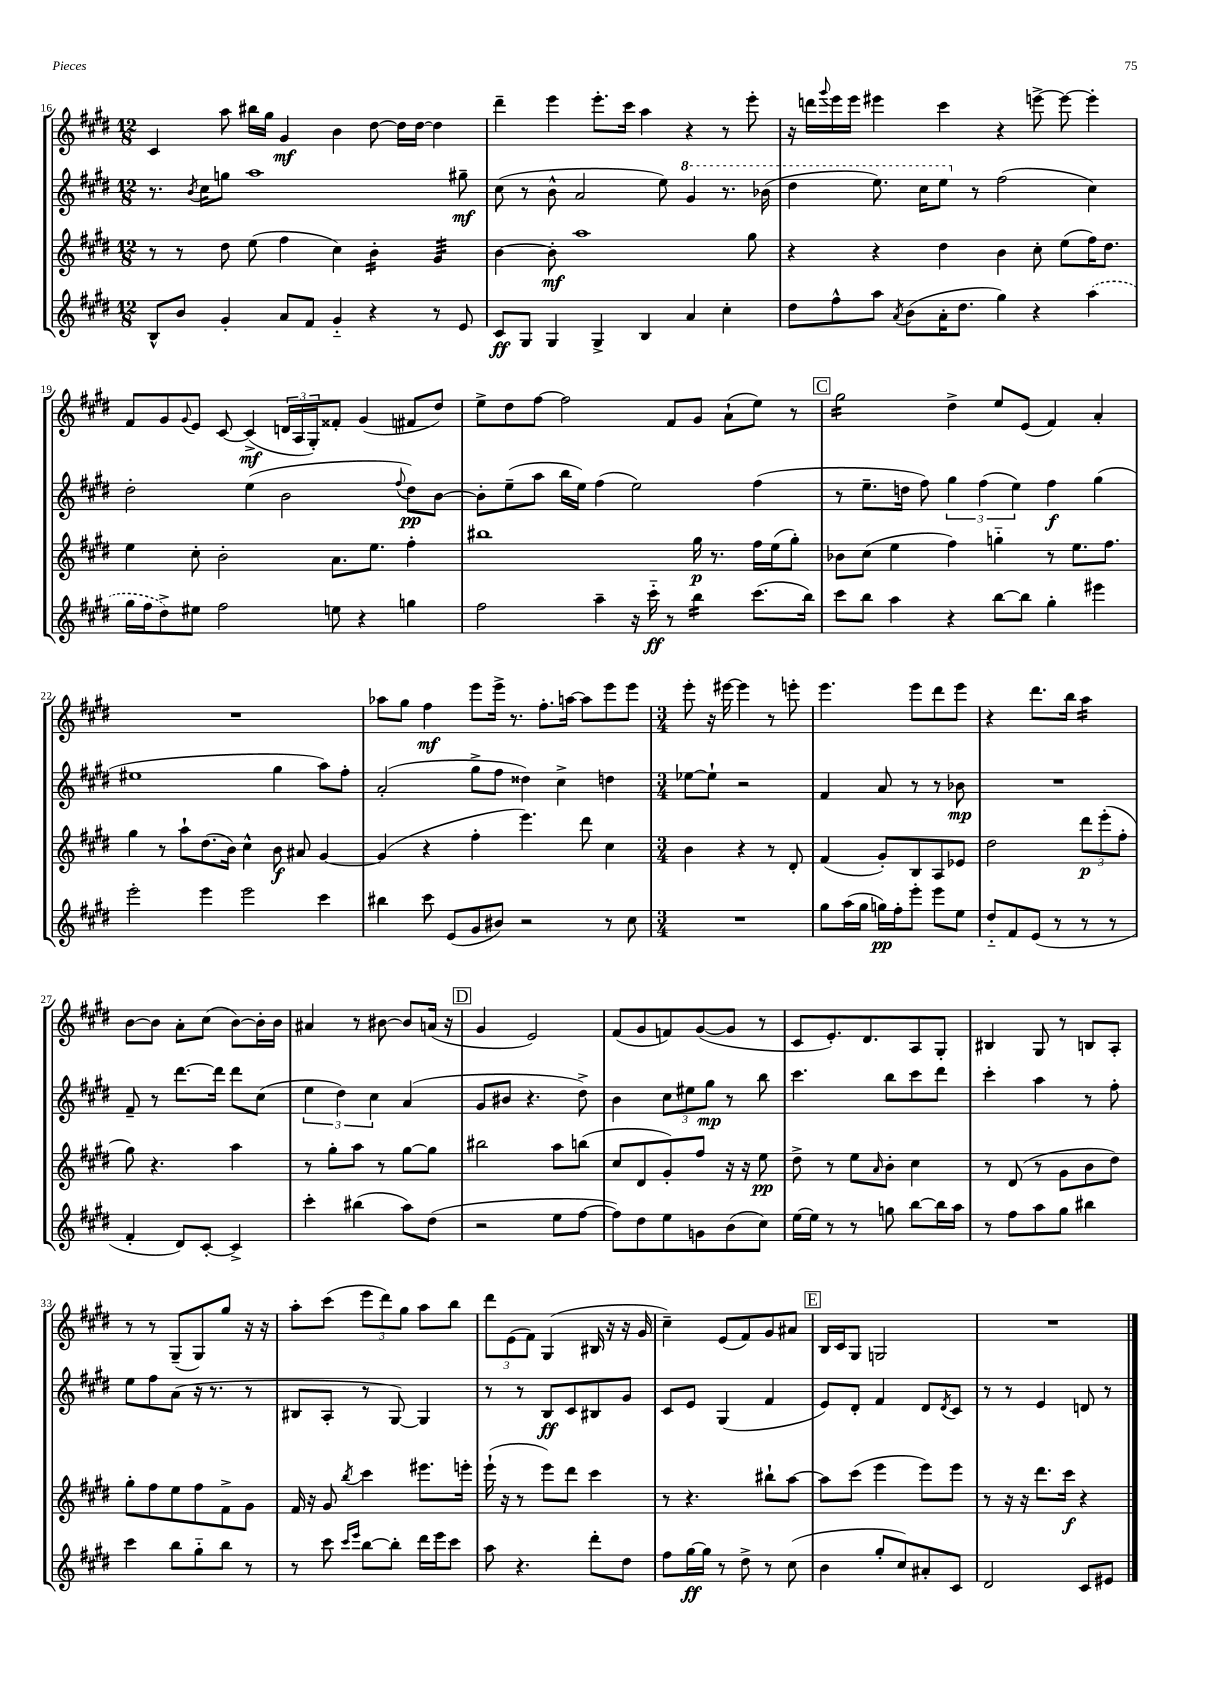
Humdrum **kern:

**kern	**kern	**kern	**kern
*staff4	*staff3	*staff2	*staff1
*clefG2	*clefG2	*clefG2	*clefG2
*k[f#c#g#d#]	*k[f#c#g#d#]	*k[f#c#g#d#]	*k[f#c#g#d#]
*M12/8	*M12/8	*M12/8	*M12/8
8B^^	8r	8.r	4c#
8b	8r	.	.
.	.	8qb	.
.	.	16cc#	.
4g#'	8dd#	8gg	8aa
.	(8ee	1aa	16bb#
.	.	.	16gg#
8a	4ff#	.	4g#
8f#	.	.	.
4g#'~	4cc#)	.	4b
4r	4b'	.	[8dd#
.	.	.	16dd#]
.	.	.	[16dd#
8r	4g#	.	4dd#]
8e	.	8gg#~	.
=	=	=	=
8c#	[4b	(8cc#	4ddd#~
8G#	.	8r	.
4G#	8b']	8b^^	4eee
.	1aa	2a	.
4G#^	.	.	8.eee'
.	.	.	16ccc#
4B	.	.	4aa
.	.	8ee)	.
4a	.	4gg#	4r
4cc#'	.	8.r	8r
.	8gg#	.	8eee'
.	.	(16bb-	.
=	=	=	=
8dd#	4r	4ddd#	16r
.	.	.	16ddd
.	.	.	8qqggg#
8ff#^^	.	.	16eee
.	.	.	16eee
8aa	4r	8.eee)	4eee#
8qa	.	.	.
(8b	.	.	.
.	.	16ccc#	.
16a'	4dd#	8eee	4ccc#
8.dd#	.	.	.
.	.	8r	.
4gg#)	4b	(2ff#	4r
4r	8cc#'	.	[8eee^
.	(8ee	.	8eee_
(4aa	16ff#)	4cc#)	4eee']
.	8.dd#	.	.
=	=	=	=
16gg#	4ee	2dd#'	8f#
16ff#	.	.	.
8dd#^)	.	.	8g#
.	.	.	8qqg#
8ee#	8cc#'	.	8e
2ff#	2b'	.	[8c#
.	.	(4ee	(4c#^]
.	.	2b	24d
.	.	.	24A
.	.	.	24G#')
8ee	8.a	.	8f##'
4r	.	.	(4g#
.	8.ee	.	.
.	.	8qqff#	.
4gg	4ff#'	8dd#)	8f#
.	.	[8b	8dd#)
=	=	=	=
2ff#	1bb#	8b']	8ee^
.	.	(8ee~	8dd#
.	.	8aa	[8ff#
.	.	16bb	2ff#]
.	.	16ee)	.
4aa~	.	(4ff#	.
16r	.	2ee)	.
16ccc#'~	.	.	.
8r	.	.	8f#
4bb	16gg#	.	8g#
.	8.r	.	.
.	.	.	(8a`
(8.ccc#	16ff#	(4ff#	8ee)
.	(16ee	.	.
.	8gg#')	.	8r
16bb)	.	.	.
=	=	=	=
8ccc#	8b-	8r	2gg#
8bb	(8cc#	8.ee~	.
4aa	4ee	.	.
.	.	16dd	.
.	.	8ff#)	.
4r	4ff#)	6gg#	4dd#^
.	.	(6ff#	.
[8bb	4gg'~	.	8ee
.	.	6ee)	.
8bb]	.	.	(8e
4gg#'	8r	4ff#	4f#)
.	8.ee	.	.
4eee#	.	(4gg#	4a'
.	8.ff#	.	.
=	=	=	=
2eee'	4gg#	1ee#	1.r
.	8r	.	.
.	8aa`	.	.
4eee	(8.dd#	.	.
.	16b)	.	.
2eee	4cc#^^	.	.
.	8b	4gg#	.
.	8a#	.	.
4ccc#	[4g#	8aa)	.
.	.	8ff#'	.
=	=	=	=
4bb#	(4g#]	(2a'	8aa-
.	.	.	8gg#
8ccc#	4r	.	4ff#
(8e	.	.	.
8g#	4ff#'	8gg#^	8eee
8b#)	.	8ff#	16eee^
.	.	.	8.r
2r	4.eee)	4dd##)	.
.	.	.	8.ff#'
.	.	4cc#^	.
.	.	.	[16aa
.	8ddd#	.	8aa]
8r	4cc#	4dd	8eee
8cc#	.	.	8eee
=	=	=	=
*M3/4	*M3/4	*M3/4	*M3/4
2.r	4b	[8ee-	8eee'
.	.	8ee-`]	16r
.	.	.	[16eee#
.	4r	2r	4eee#]
.	8r	.	8r
.	8d#'	.	8eee'
=	=	=	=
8gg#	(4f#	4f#	4.eee
(16aa	.	.	.
16gg#	.	.	.
16gg)	8g#')	8a	.
16ff#'	.	.	.
8eee'	8B	8r	8eee
8eee	8A	8r	8ddd#
8ee	8e-	8b-	8eee
=	=	=	=
8dd#'~	2dd#	2.r	4r
8f#	.	.	.
(8e	.	.	8.ddd#
8r	.	.	.
.	.	.	16bb
8r	12ddd#	.	4aa
.	(12eee'	.	.
8r	.	.	.
.	12ff#'	.	.
=	=	=	=
4f#'	8gg#)	8f#~	[8b
.	4.r	8r	8b]
8d#)	.	[8.ddd#	8a'
[8c#'	.	.	(8cc#
.	.	16ddd#]	.
4c#^]	4aa	8ddd#	[8b)
.	.	(8cc#	16b']
.	.	.	16b
=	=	=	=
4ccc#'	8r	6ee	4a#
.	8gg#'	.	.
.	.	6dd#)	.
(4bb#	8aa	.	8r
.	.	6cc#	.
.	8r	.	[8b#
8aa)	[8gg#	(4a	8b#]
(8dd#	8gg#]	.	(16a
.	.	.	16r
=	=	=	=
2r	2bb#	8g#	4g#
.	.	8b#	.
.	.	4.r	2e)
8ee	8aa	.	.
[8ff#	(8bb	8dd#^)	.
=	=	=	=
8ff#])	8cc#	4b	(8f#
8dd#	8d#	.	8g#
8ee	8g#')	12cc#	8f)
.	.	12ee#	.
8g	8ff#	.	([8g#
.	.	12gg#	.
(8b	16r	8r	8g#]
.	16r	.	.
8cc#)	8ee	8bb	8r
=	=	=	=
[16ee	8dd#^	4.ccc#	8c#
16ee]	.	.	.
8r	8r	.	8.e')
8r	8ee	.	.
.	.	.	8.d#
.	16qqa	.	.
8gg	8b'	8bb	.
[8bb	4cc#	8ccc#	8A
16bb]	.	8ddd#	8G#'
16aa	.	.	.
=	=	=	=
8r	8r	4ccc#'	4B#
8ff#	(8d#	.	.
8aa	8r	4aa	8G#
8gg#	8g#	.	8r
4bb#	8b	8r	8B
.	8dd#)	8ff#'	8A'
=	=	=	=
4ccc#	8gg#'	8ee	8r
.	8ff#	8ff#	8r
8bb	8ee	(8a	(8G#~
8gg#'~	8ff#	16r	8G#)
.	.	8.r	.
8bb	8f#^	.	8gg#
8r	8g#	8r	16r
.	.	.	16r
=	=	=	=
8r	16f#	8B#	8aa'
.	16r	.	.
8ccc#	8g#	8A'	(8ccc#
16qqccc#	.	.	.
16qqeee	8qbb	.	.
[8bb	4ccc#	8r	12eee
.	.	.	12ddd#)
8bb']	.	[8G#)	.
.	.	.	12gg#
16ddd#	8.eee#	4G#]	8aa
16eee	.	.	.
8ccc#	.	.	8bb
.	16eee'	.	.
=	=	=	=
8aa	(16eee`	8r	12ddd#
.	16r	.	.
.	.	.	(12e
4.r	8r	8r	.
.	.	.	12f#)
.	8eee)	8B	(4G#
.	8ddd#	8c#	.
8ddd#'	4ccc#	8B#	16B#
.	.	.	16r
8dd#	.	8g#	16r
.	.	.	16g#
=	=	=	=
8ff#	8r	8c#	4cc#~)
[16gg#	4.r	8e	.
16gg#]	.	.	.
8r	.	(4G#	(8e
8dd#^	.	.	8f#)
8r	8bb#`	4f#	8g#
(8cc#	[8aa	.	8a#
=	=	=	=
4b	8aa]	8e)	16B
.	.	.	16c#
.	(8ccc#	8d#'	8G#
8gg#'	4eee	4f#	2G
8cc#)	.	.	.
8a#'	8eee)	8d#	.
.	.	8qd#	.
8c#	8eee	8c#	.
=	=	=	=
2d#	8r	8r	2.r
.	16r	8r	.
.	16r	.	.
.	8.ddd#	4e	.
.	16ccc#	.	.
8c#	4r	8d	.
8e#	.	8r	.
==	==	==	==
*-	*-	*-	*-
